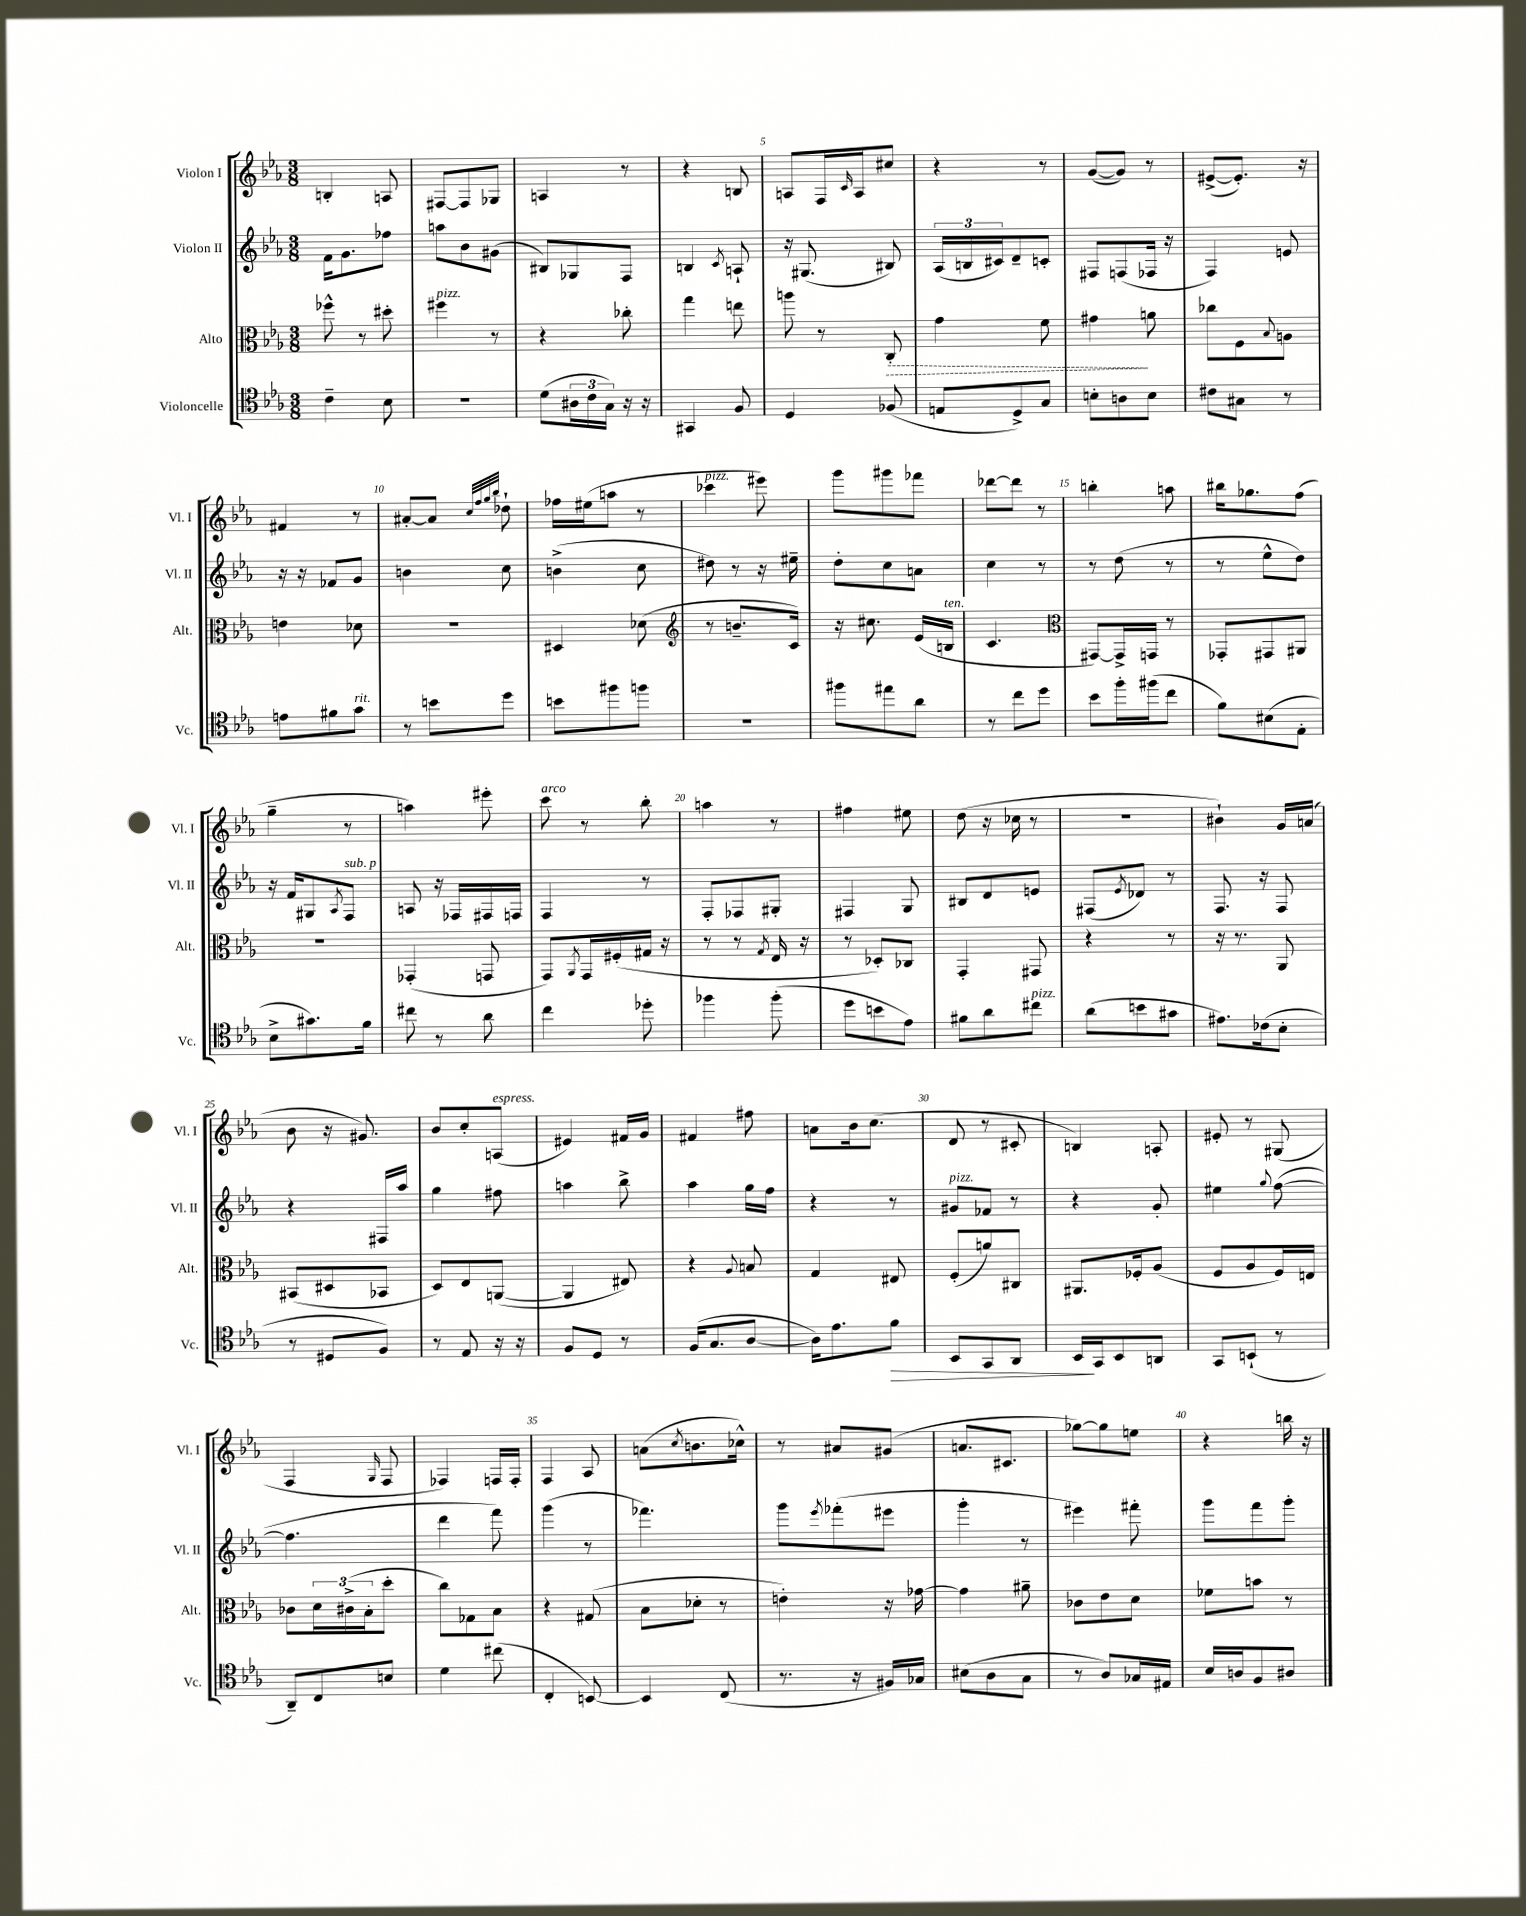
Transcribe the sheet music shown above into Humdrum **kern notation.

**kern	**kern	**kern	**kern
*staff4	*staff3	*staff2	*staff1
*clefC4	*clefC3	*clefG2	*clefG2
*k[b-e-a-]	*k[b-e-a-]	*k[b-e-a-]	*k[b-e-a-]
*M3/8	*M3/8	*M3/8	*M3/8
4c~	8ff-^^	16f	4B'
.	.	8.g	.
.	8r	.	.
8B-	8dd#'	8ff-	8A
=	=	=	=
4.r	4ff#	8aa	[8F#
.	.	8b-	8F#]
.	8r	(8g#	8G-
=	=	=	=
(8d	4r	8B#)	4A
24A#	.	8G-	.
24c	.	.	.
24G)	.	.	.
16r	8cc-'	8F	8r
16r	.	.	.
=	=	=	=
4GG#	4gg	4B	4r
.	.	8qc	.
8F	8ee	8A`	8B
=	=	=	=
4D	8aa	16r	8A
.	.	(8.G#	.
.	8r	.	16F
.	.	.	16qqc
.	.	.	16A
(8F-	8C'	8B#)	8cc#
=	=	=	=
8E	4g	(24A-	4r
.	.	24B	.
.	.	24c#)	.
8D^)	.	8d~	.
8G	8f	8c'	8r
=	=	=	=
8B'	4g#	8F#	([8g
8A	.	(8F	8g])
8B	8a	16F-	8r
.	.	16r	.
=	=	=	=
8c#	8cc-	4F)	([8e#^
8G#	8F	.	8.e#'])
.	8qqB-	.	.
8r	8A	8e	.
.	.	.	16r
=	=	=	=
8e	4e	16r	4f#
.	.	16r	.
8f#	.	8f-	.
8g	8d-	8g	8r
=	=	=	=
8r	4.r	4b	[8a#'
8b	.	.	8a#]
.	.	.	32qqcc
.	.	.	32qqff
.	.	.	32qqgg
.	.	.	32qqbb-
8dd	.	8cc	8dd-`
=	=	=	=
8b	4D#	(4b^	16ff-
.	.	.	(16ee#
8ff#	.	.	8aa
8ff	(8d-	8cc	8r
=	=	=	=
*	*clefG2	*	*
4.r	8r	8dd#)	4ccc-
.	8.b~	8r	.
.	.	16r	8eee#)
.	16c)	16ee#~	.
=	=	=	=
8ff#	16r	8dd'	8ggg
.	8.cc#	.	.
8ee#	.	8cc	8ggg#
8a-	(16e-	8a	8fff-
.	16B	.	.
=	=	=	=
8r	4.c	4cc	[8ddd-
8cc	.	.	8ddd-]
8dd	.	8r	8r
=	=	=	=
*	*clefC3	*	*
8b-	[8GG#)	8r	4bb'
16ff'	16GG#^]	(8dd	.
(16ff#	16GG	.	.
8cc	8r	8r	8aa
=	=	=	=
8f)	8GG-'	8r	16bb#
.	.	.	8.gg-
(8B#	8GG#	8ee-^^	.
8E-'	8AA#	8dd)	(8ff
=	=	=	=
8B-^	4.r	16r	4gg~
.	.	16f	.
8.g#)	.	8G#	.
.	.	8qA-	.
.	.	8F	8r
16f	.	.	.
=	=	=	=
8cc#	(4GG-'	8A	4aa)
8r	.	16r	.
.	.	16F-	.
8a-	8GG	16F#	8eee#'
.	.	16F	.
=	=	=	=
4cc	8GG)	4F	8ccc
.	8qAA-	.	.
.	16GG	.	8r
.	(16F#'	.	.
8dd-'	16G#	8r	8bb-'
.	16r	.	.
=	=	=	=
4ff-	8r	8F'	4aa
.	8r	8F-	.
.	8qG	.	.
(8ff-'	16E-	8G#'	8r
.	16r	.	.
=	=	=	=
8dd	8r	4F#	4ff#
8b	8D-')	.	.
8e-)	8C-	8G	8ee#
=	=	=	=
8f#	4GG'	8B#	(8dd
8a-	.	8d	16r
.	.	.	16cc-
8cc#	8GG#	8e	8r
=	=	=	=
(8a-	4r	(8F#	4.r
.	.	8qe-	.
8b	.	8d-)	.
8g#	8r	8r	.
=	=	=	=
8.e#)	16r	8.F	4b#`)
.	8.r	.	.
(16c-	.	16r	.
8B-'	8AA-	8F	16g
.	.	.	(16a
=	=	=	=
8r	(8BB#	4r	8b-
8D#	8D#	.	16r
.	.	.	8.g#)
8F)	8BB-	16F#	.
.	.	16aa-	.
=	=	=	=
8r	8D)	4gg	8b-
8E-	8E-	.	8cc'
16r	([8AA	8ff#	(8A
16r	.	.	.
=	=	=	=
8F	4AA]	4aa	4e#)
8D	.	.	.
8r	8E#)	8bb-^	16f#
.	.	.	16g
=	=	=	=
(16F	4r	4aa-	4f#
8.G	.	.	.
.	8qqA-	.	.
[8A-	8B	16gg	8ff#
.	.	16ff	.
=	=	=	=
16A-])	4G	4r	8a
8.e-	.	.	.
.	.	.	16b-
.	.	.	(8.cc
8f	8E#	8r	.
=	=	=	=
8BB-	(8F'	8g#	8d
8GG	8a)	8f-	8r
8AA-	8C#	8r	8c#'
=	=	=	=
16BB-	8.AA#	4r	4B)
16GG	.	.	.
8BB-	.	.	.
.	16F-'	.	.
8AA	(8A-	8g'	8A'
=	=	=	=
8GG	8F	4ee#	8e#'
(8BB`	8A-	.	8r
.	.	8qqgg	.
8r	16F)	([8ff	(8G#
.	16E	.	.
=	=	=	=
8AA-~)	8c-	4.ff]	4F
8C	24d	.	.
.	(24c#^	.	.
.	24B-'	.	.
.	.	.	16qqG
8B	8dd'	.	8F
=	=	=	=
4d	8cc)	4ddd	4F-)
.	8G-	.	.
(8cc#	8B-	8fff)	16F
.	.	.	16F'
=	=	=	=
4C'	4r	(4ggg	4F
[8BB)	(8G#	8r	8A-
=	=	=	=
4BB]	8B-	4.fff-)	(8a
.	.	.	8qcc
.	8d-'	.	8.b
(8C	8r	.	.
.	.	.	16cc-^^)
=	=	=	=
8.r	4e')	8ggg	8r
.	.	8qeee-	.
.	.	(8fff-'	8a#
16r	.	.	.
16F#)	16r	8eee#	(8g#
16G-	[16g-	.	.
=	=	=	=
(8B#	4g-]	4ggg'	8.a
8A-	.	.	.
.	.	.	8.c#
8G	8a#~	8r	.
=	=	=	=
8r	8c-	4eee#)	[8gg-)
8A-)	8e-	.	8gg-]
16G-	8d	8fff#'	8ee
16E#	.	.	.
=	=	=	=
16B-	8f-	8ggg	4r
16A	.	.	.
8F	8b	8fff	.
8A#	8r	8ggg'	16bb
.	.	.	16r
==	==	==	==
*-	*-	*-	*-
